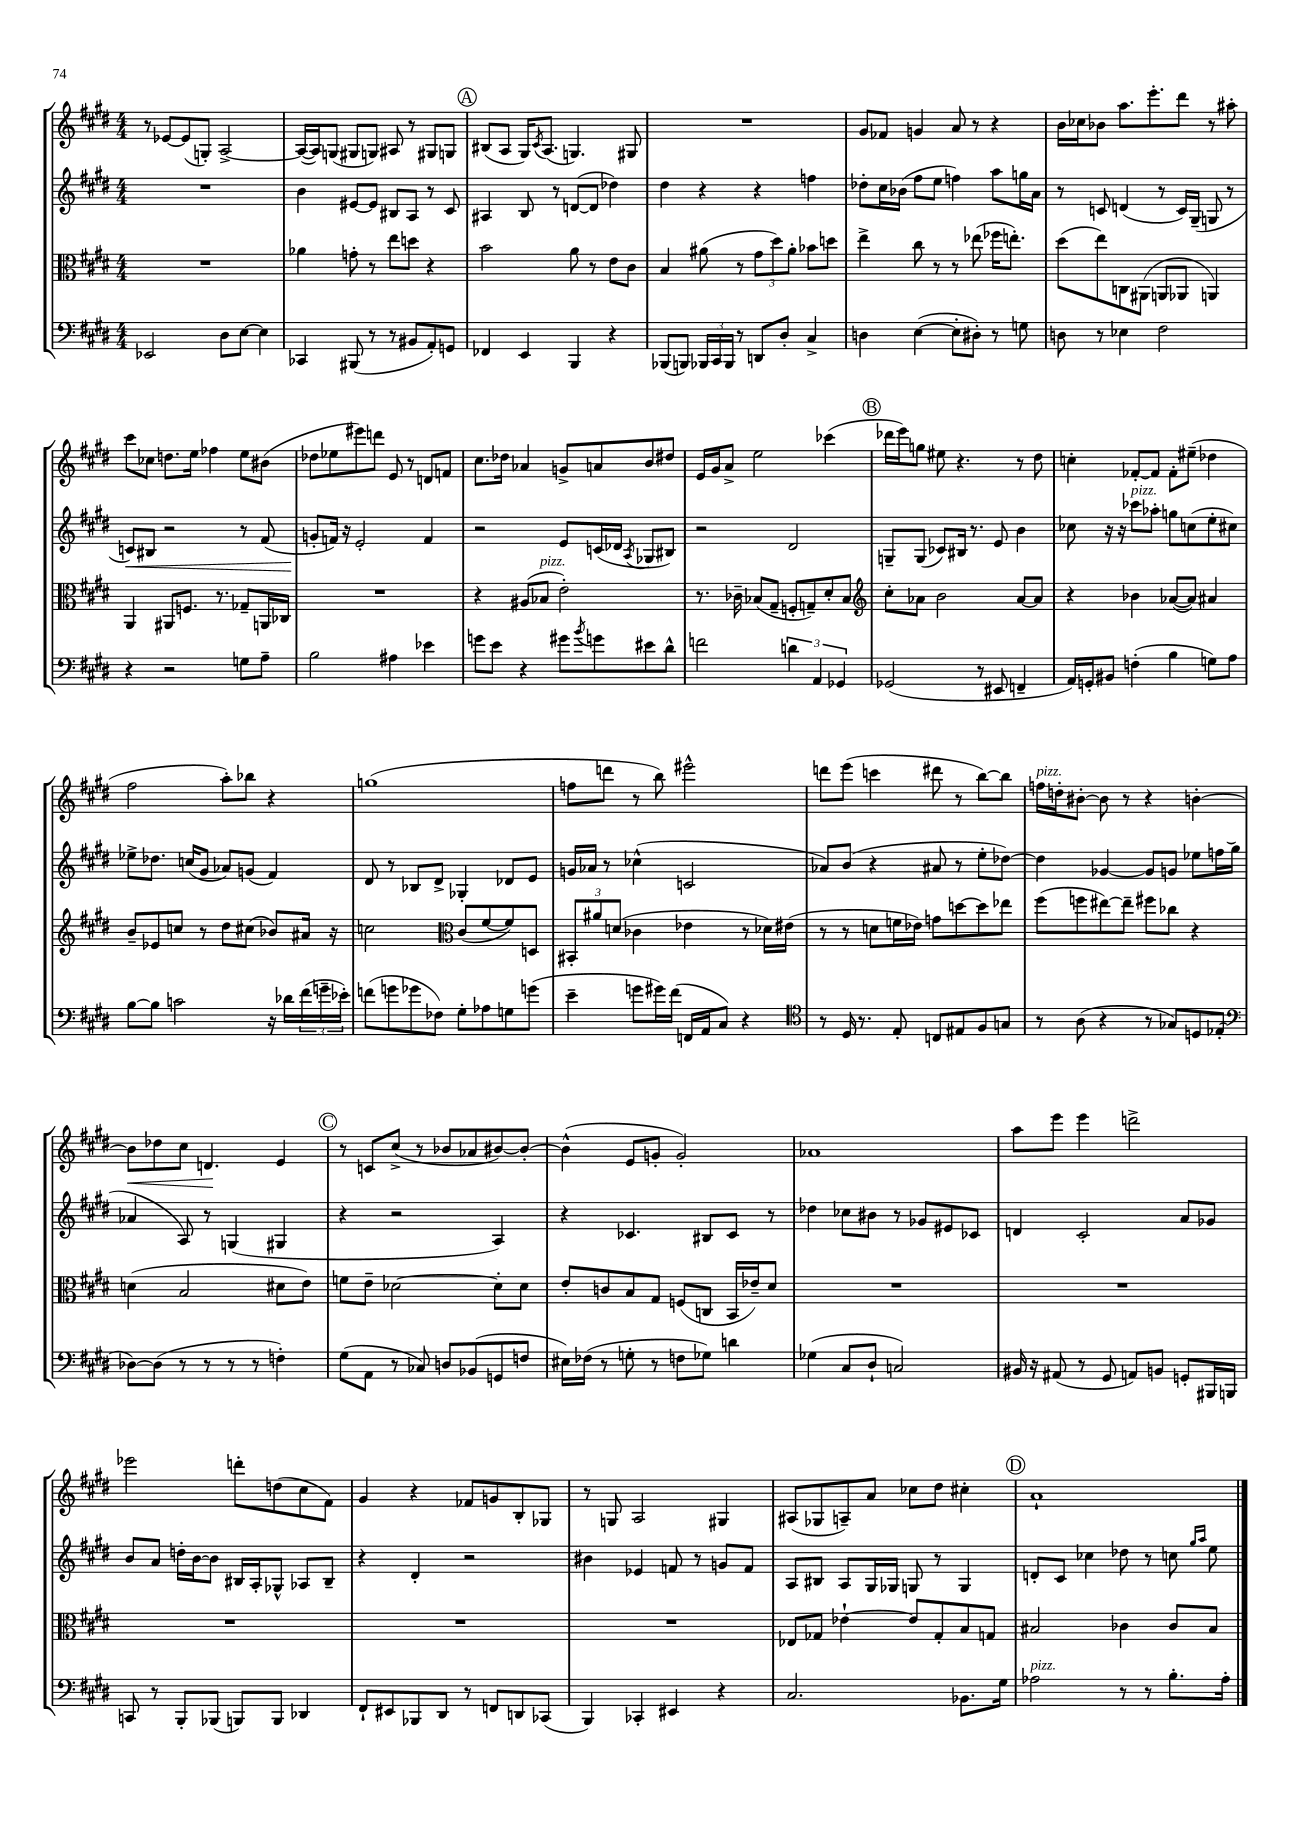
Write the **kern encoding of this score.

**kern	**kern	**kern	**kern
*staff4	*staff3	*staff2	*staff1
*clefF4	*clefC3	*clefG2	*clefG2
*k[f#c#g#d#]	*k[f#c#g#d#]	*k[f#c#g#d#]	*k[f#c#g#d#]
*M4/4	*M4/4	*M4/4	*M4/4
2EE-	1r	1r	8r
.	.	.	[8e-
.	.	.	(8e-]
.	.	.	8G')
8D#	.	.	[2A^
[8E	.	.	.
4E]	.	.	.
=	=	=	=
4CC-	4a-	4b	(16A_
.	.	.	16A])
.	.	.	(8G
(8BBB#	8g'	[8e#	8G#
8r	8r	8e#]	8G)
8r	8ee	8B#	8A#
8BB#	8dd	8A	8r
8AA')	4r	8r	8G#
8GG	.	8c#	8G
=	=	=	=
4FF-	2b	4A#	(8B#
.	.	.	8A
4EE	.	8B	16G#)
.	.	.	8qc#
.	.	.	(8.A
.	.	8r	.
4BBB	8a	([8d	4.G)
.	8r	8d]	.
4r	8e	4dd-)	.
.	8c#	.	8G#
=	=	=	=
(8BBB-	4B	4dd#	1r
8BBB)	.	.	.
24BBB-	(8a#	4r	.
24CC#	.	.	.
24BBB-	.	.	.
8r	8r	.	.
8DD	12g#	4r	.
.	12dd#)	.	.
8D#'	.	.	.
.	12a#'	.	.
4C#^	8b-	4ff	.
.	8dd	.	.
=	=	=	=
4D	4ee^	8dd-'	8g#
.	.	16cc#	8f-
.	.	(16b-	.
([4E	8cc#	8ff#	4g
.	8r	8ee	.
8E']	8r	4ff)	8a
8D#')	(8ee-	.	8r
8r	16ff-	8aa	4r
.	8.ee')	.	.
8G	.	16gg	.
.	.	16a	.
=	=	=	=
8D	(8dd#	8r	16b
.	.	.	16cc-
8r	8ee)	8c	8b-
4E-	8C	(4d	8.aa
.	(8AA#	.	.
.	.	.	8.eee'
2F#	8AA	8r	.
.	8AA-	16c)	8ddd#
.	.	(16G#~	.
.	4AA)	8G	8r
.	.	8r	8aa#'
=	=	=	=
4r	4AA	8c)	8ccc#
.	.	8B#	8cc-
2r	8AA#	2r	8.dd
.	8.F	.	.
.	.	.	16ee
.	.	.	4ff-
.	8.r	.	.
8G	8G-~	8r	8ee
8A~	16AA	(8f#	(8b#
.	16C-	.	.
=	=	=	=
2B	1r	8g'	8dd-
.	.	16f)	8ee-
.	.	16r	.
.	.	2e'	8eee#)
.	.	.	8ddd
4A#	.	.	8e
.	.	.	8r
4e-	.	4f	8d
.	.	.	8f
=	=	=	=
8g	4r	2r	8.cc#
8e	.	.	.
.	.	.	16dd-
4r	(8A#	.	4a-
.	8B-	.	.
8g#	2e')	8e	8g^
8qb	.	.	.
8g	.	(16c	8a
.	.	16d-	.
.	.	8qA	.
8e#	.	8G-	8b
8d#^^	.	8B#)	8dd#
=	=	=	=
2f	8.r	2r	16e
.	.	.	16g#
.	.	.	8a^
.	16c-~	.	.
.	(8B-	.	2ee
.	8G#~	.	.
6d	8F'	2d#	.
.	8G~)	.	.
6AA	.	.	.
.	8d#'	.	(4ccc-
6GG-	.	.	.
.	8B-	.	.
=	=	=	=
*	*clefG2	*	*
(2GG-	8cc#'	8G~	16ddd-
.	.	.	16eee)
.	8a-	(8G	8gg
.	2b	8c-)	8ee#
.	.	16B#	4.r
.	.	8.r	.
8r	.	.	.
8EE#	.	8e	.
4FF~	[8a-	4b	8r
.	8a-]	.	8dd#
=	=	=	=
16AA)	4r	8cc-	4cc'
16GG'	.	.	.
8BB#	.	16r	.
.	.	16r	.
(4F'	4b-	8ccc-	[8f-'
.	.	8aa-'	8f-]
4B	([8a-	8gg	8f-'
.	8a-])	(8cc	(8ee#~
8G)	4a#	8ee'	4dd-
8A	.	8cc#)	.
=	=	=	=
[8B	8b~	8ee-^	2ff#
8B]	8e-	8.dd-	.
2c	8cc	.	.
.	.	(16cc	.
.	8r	8g#	.
.	8dd#	8a-)	8aa')
.	(8cc#	(8g	8bb-
16r	8b-)	4f#)	4r
16d-	.	.	.
(24f#	16a#	.	.
24g~	.	.	.
.	16r	.	.
24e-')	.	.	.
=	=	=	=
(8f	2cc	8d#	(1gg
8g	.	8r	.
8g-	.	8B-	.
8F-)	.	8d#^	.
*	*clefC3	*	*
8G#'	(8c#	4G-'	.
8A-	[8f#	.	.
8G	8f#])	8d-	.
(8g	8D	8e	.
=	=	=	=
4e~	12BB#'	16g	8ff
.	.	16a-	.
.	12a#	.	.
.	.	8r	8ddd
.	(12d	.	.
8g	4c-	(4cc-^^	8r
16g#)	.	.	8bb)
(16f#	.	.	.
16FF	4e-	2c	2eee#^^
16AA	.	.	.
8C#)	.	.	.
4r	8r	.	.
.	16d-)	.	.
.	(16e#	.	.
=	=	=	=
*clefC4	*	*	*
8r	8r	8a-)	8ddd
16D#	8r	(8b	(8eee
8.r	.	.	.
.	8d	4r	4ccc
8E'	16f	.	.
.	16e-)	.	.
8C	8g	8a#	8ddd#
8E#	[8dd	8r	8r
8F#	8dd]	8ee'	[8bb)
8G	8ee-	[8dd-)	8bb]
=	=	=	=
8r	(8ff#	4dd-]	16ff
.	.	.	16dd'
(8A	8ff	.	[8b#'
4r	[8ee#)	[4g-	8b#]
.	8ee#~]	.	8r
8r	8ff#	8g-]	4r
8G-)	8cc-	8g	.
8D	4r	8ee-	[4b'
(8E-'	.	16ff	.
.	.	(16gg#	.
=	=	=	=
*clefF4	*	*	*
[8D-)	(4d	4a-	8b]
(8D-]	.	.	8dd-
8r	2B	8A)	8cc#
8r	.	8r	4.d
8r	.	(4G	.
8r	.	.	.
4F')	8d#	4G#	4e
.	8e)	.	.
=	=	=	=
(8G#	8f	4r	8r
8AA	8e~	.	8c
8r	[2d-	2r	(8cc#^
8C-)	.	.	8r
8D	.	.	8b-
(8BB-	.	.	8a-
8GG	8d-']	4A)	[8b#)
8F	8d-	.	8b#'_
=	=	=	=
16E#)	8e'	4r	(4b#^^]
(16F-	.	.	.
8r	8c	.	.
8G'	8B	4.c-	8e
8r	8G#	.	8g'
8F	(8F	.	2g')
8G-)	8C	8B#	.
4d	16BB	8c-	.
.	16e-~)	.	.
.	8d#	8r	.
=	=	=	=
(4G-	1r	4dd-	1a-
8C#	.	8cc-	.
8D#`	.	8b#	.
2C)	.	8r	.
.	.	8g-	.
.	.	8e#	.
.	.	8c-	.
=	=	=	=
16BB#	1r	4d	8aa
16r	.	.	.
(8AA#	.	.	8eee
8r	.	2c#'	4eee
8GG#	.	.	.
8AA)	.	.	2ddd^
8BB	.	.	.
8GG'	.	8a	.
16BBB#	.	8g-	.
16BBB	.	.	.
=	=	=	=
8CC	1r	8b	2eee-
8r	.	8a	.
8BBB'	.	16dd'	.
.	.	[16b	.
(8BBB-	.	8b]	.
8BBB)	.	16B#	8ddd'
.	.	16A'	.
8BBB	.	8G-^^	(8dd
4DD-	.	8A-	8cc#
.	.	8B#~	8f#)
=	=	=	=
8FF#`	1r	4r	4g#
8EE#	.	.	.
8BBB-	.	4d#'	4r
8DD#	.	.	.
8r	.	2r	8f-
8FF	.	.	8g
8DD	.	.	8B'
(8CC-	.	.	8G-
=	=	=	=
4BBB)	1r	4b#	8r
.	.	.	8G
4CC-'	.	4e-	2A
4EE#	.	8f	.
.	.	8r	.
4r	.	8g	4G#
.	.	8f	.
=	=	=	=
2.C#	8E-	8A	(8A#
.	8G-	8B#	8G-
.	[4e-`	8A	8A~)
.	.	16G#	8a
.	.	16G-	.
.	8e-]	8G	8cc-
.	8G-'	8r	8dd#
8.BB-	8B	4G	4cc#'
.	8G	.	.
16G#	.	.	.
=	=	=	=
2A-	2B#	8d'	1a`
.	.	8c#	.
.	.	4cc-	.
8r	4c-	8dd-	.
8r	.	8r	.
8.B'	8c-	8cc	.
.	.	16qqgg#	.
.	.	16qqaa	.
.	8B#	8ee	.
16A-'	.	.	.
==	==	==	==
*-	*-	*-	*-
